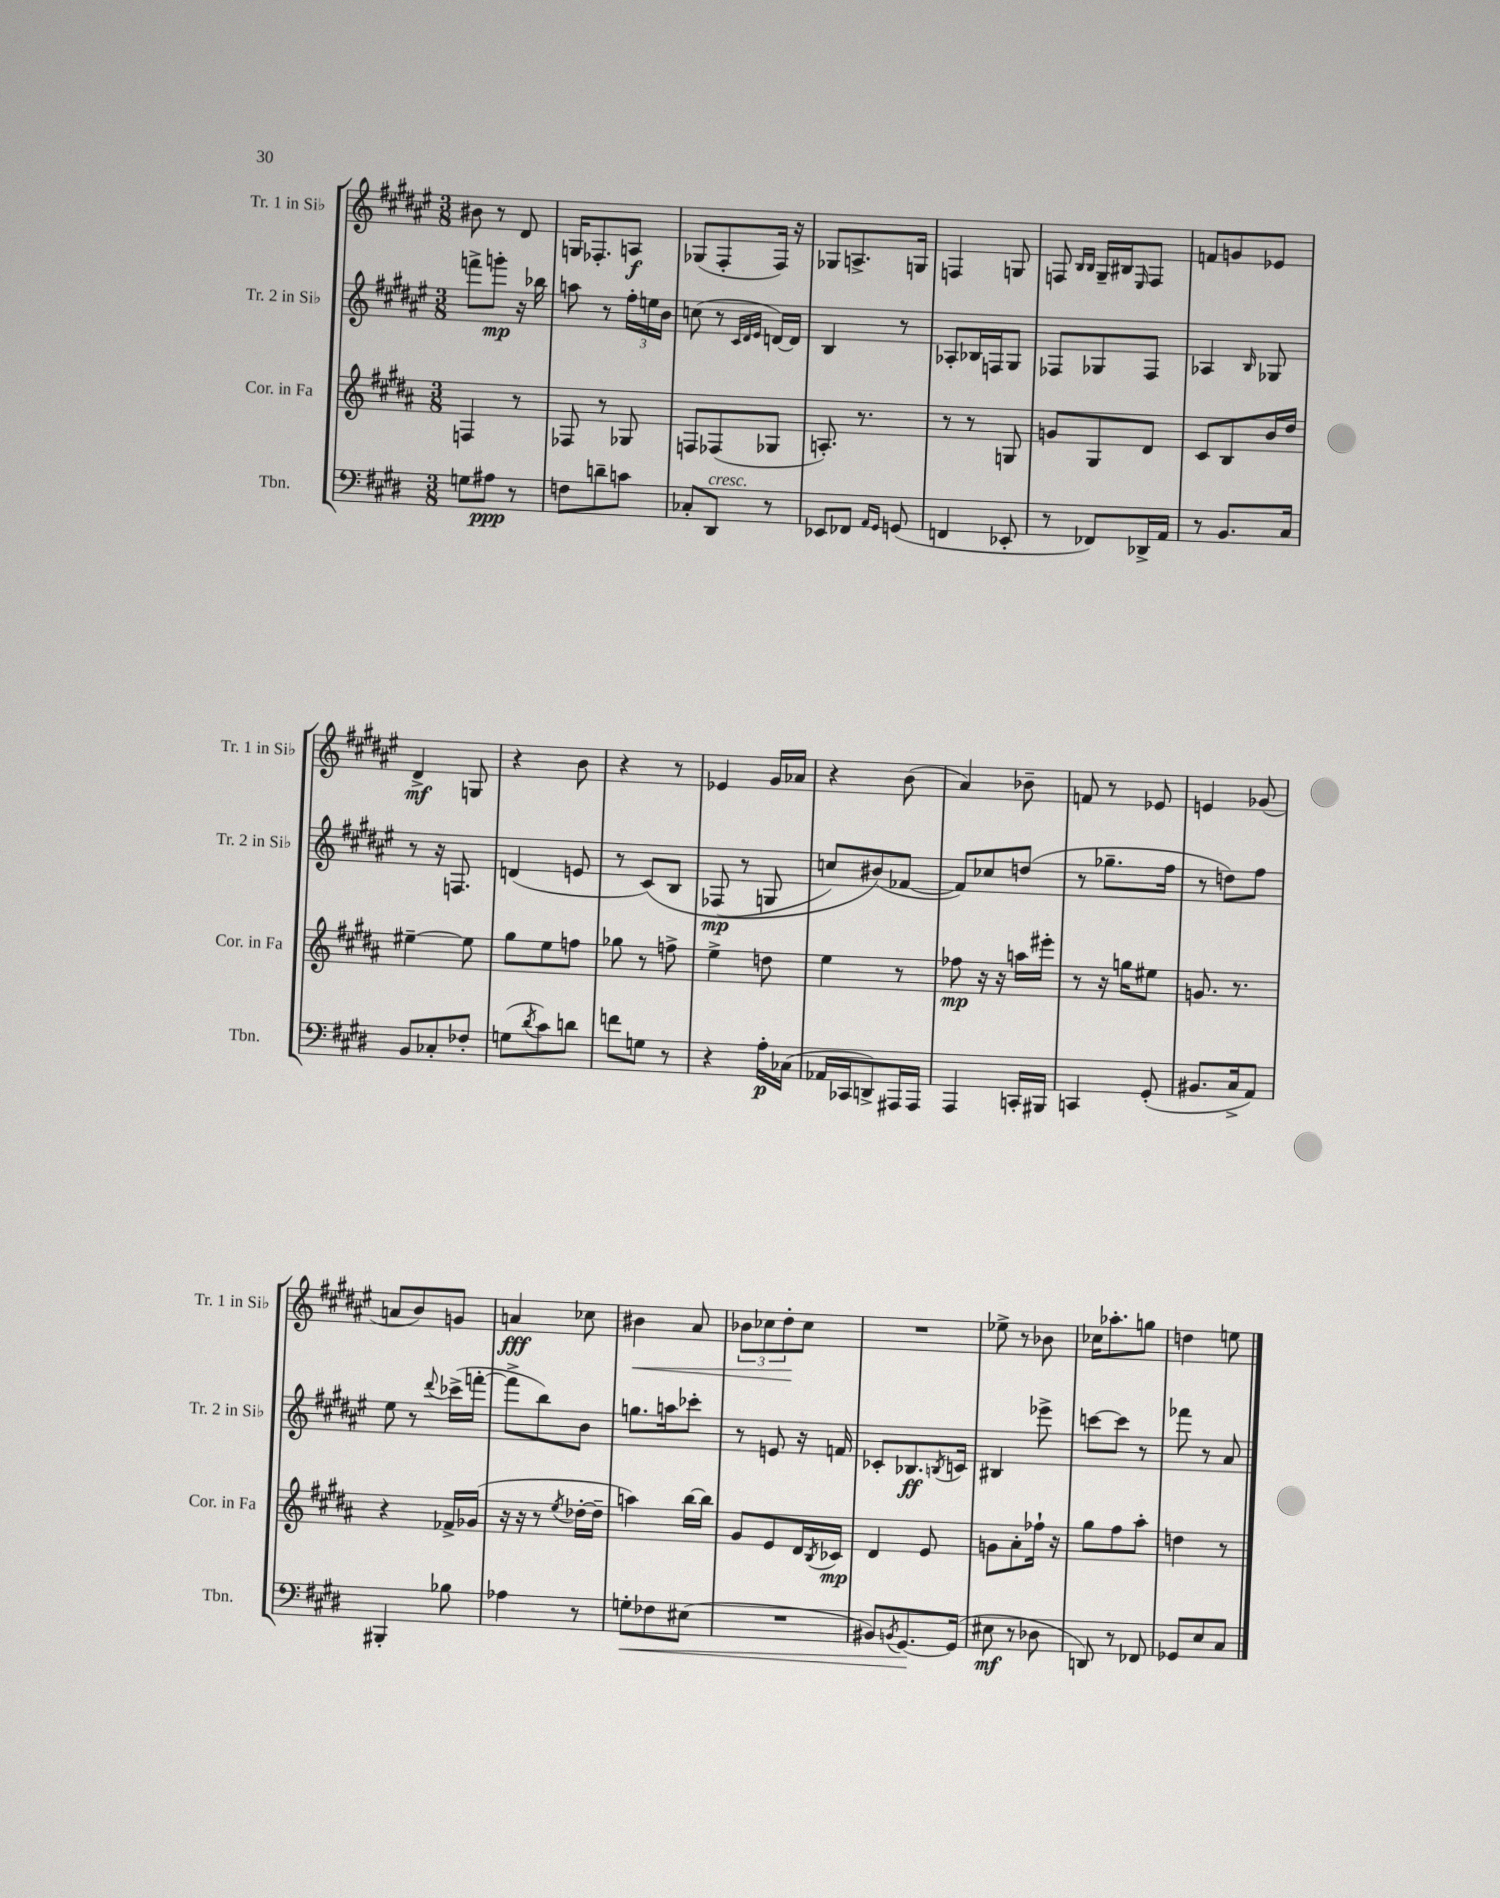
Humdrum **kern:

**kern	**kern	**kern	**kern
*staff4	*staff3	*staff2	*staff1
*clefF4	*clefG2	*clefG2	*clefG2
*k[f#c#g#d#]	*k[f#c#g#d#a#]	*k[f#c#g#d#a#e#]	*k[f#c#g#d#a#e#]
*M3/8	*M3/8	*M3/8	*M3/8
8G\L	4F/	8fff^\L	8b#\
8A#\J	.	8ggg'\J	8r
8r	8r	16r	8d#/
.	.	16bb-\	.
=	=	=	=
8F\L	8F-/	8aa\	16G/LK
.	.	.	8.F-'/
8d~\	8r	8r	.
8c\J	8G-/	24ff#'\LL	8A/J
.	.	24ee\	.
.	.	24b\JJ	.
=	=	=	=
8C-'/L	8F/L	(8cc\	(8G-/L
8DD#/J	(8F-/	8r	8F#'/
.	.	32qqc#/LLL	.
.	.	32qqd#/	.
.	.	32qqe#/JJJ	.
8r	8G-/J	[16d/LL)	16F#/Jk)
.	.	16d/]JJ	16r
=	=	=	=
8EE-/L	8.A'/)	4B/	8G-/L
8FF-/J	.	.	8.A^/
.	8.r	.	.
16qqAA/LL	.	.	.
16qqGG#/JJ	.	.	.
(8GG/	.	8r	.
.	.	.	16G/Jk
=	=	=	=
4FF/	8r	8A-'/L	4F/
.	8r	16B-/L	.
.	.	16F/J	.
8EE-'/	8G/	8G#/J	8G/
=	=	=	=
8r	8g/L	8F-/L	8F/
.	.	.	16qqB/LL
.	.	.	16qqB/JJ
8FF-/L)	8G#/	8G-/	16G#~/LL
.	.	.	16B#/J
.	.	.	16qqE#/
16DD-^/L	8d#/J	8F-/J	8F/J
16AA/JJ	.	.	.
=	=	=	=
8r	8c#/L	4A-/	8f/L
8.BB/L	8B/	.	8g/
.	.	16qqB/	.
.	16b/L	8G-/	8e-/J
16C#/Jk	16dd#/JJ	.	.
=	=	=	=
8BB/L	[4ee#~\	8r	4d#^/
8C-'/	.	16r	.
.	.	8.F/	.
8F-'/J	8ee#\]	.	8G/
=	=	=	=
(8G\L	8gg#\L	(4d/	4r
8qd#/	.	.	.
8c#\)	8ee\	.	.
8d\J	8ff\J	8e/	8b\
=	=	=	=
8f\L	8gg-\	8r	4r
8G\J	8r	&(8c#/L)	.
8r	8ff^\	8B/J	8r
=	=	=	=
4r	4ee^\	(8F-/	4e-/
.	.	8r	.
16A'\LL	8dd\	8G/	16g#/LL
(16C-\JJ	.	.	16a-/JJ
=	=	=	=
16AA-/LL	4ee\	8cc/L)	4r
16CC-/J	.	.	.
8DD^/)	.	(8b#/&)	.
16AAA#/L	8r	[8f-/J	(8b\
16AAA#/JJ	.	.	.
=	=	=	=
4AAA/	8ff-\	8f-/]L)	4a#/)
.	16r	8cc-/	.
.	16r	.	.
16CC'/LL	16aa\LL	(8dd/J	8b-~\
16BBB#/JJ	16eee#'\JJ	.	.
=	=	=	=
4CC/	8r	8r	8f/
.	16r	8.gg-~\L	8r
.	16gg\LK	.	.
(8GG#'/	8ee#\J	.	8e-/
.	.	16ff#\Jk	.
=	=	=	=
8.BB#/L	8.g/	8r	4e/
.	.	8dd\L)	.
16C#^/k	8.r	.	.
8AA/J)	.	8ff#\J	(8g-/
=	=	=	=
4BBB#'/	4r	8ee#\	8a/L
.	.	8r	8b/)
.	.	8qqddd#/	.
8B-\	16f-^/LL	(16ccc-^\LL	8g/J
.	(16g-/JJ	[16fff'\JJ	.
=	=	=	=
4A-\	16r	8fff^\]L	4a/
.	16r	.	.
.	8r	8bb\)	.
.	8qee/	.	.
8r	[16dd-'\LL	8b\J	8cc-\
.	16dd-~\]JJ	.	.
=	=	=	=
8G'\L	4aa\)	8.gg\L	4b#\
8F-\	.	.	.
.	.	16aa\k	.
(8E#\J	[16bb\LL	8ccc-'\J	8a#/
.	16bb\]JJ	.	.
=	=	=	=
4.r	8g#/L	8r	12b-\L
.	.	.	12cc-\
.	8e/	8e/	.
.	.	.	12dd#'\
.	16d#/L	16r	8cc-\J
.	8qB/	.	.
.	16c-/JJ	16f/	.
=	=	=	=
8BB#/L)	4d#/	8c-'/L	4.r
8qBB/	.	.	.
[8.GG#/	.	8.B-/	.
.	8e/	.	.
.	.	8qB/	.
(16GG#/]Jk	.	16c/Jk	.
=	=	=	=
8E#\	8g\L	4B#/	8ee-^\
8r	8a#'\	.	8r
8D-\	16ff-`\Jk	8eee-^\	8b-\
.	16r	.	.
=	=	=	=
8DD/)	8gg#\L	[8ccc\L	16cc-\LK
.	.	.	8.aa-'\
8r	8ff#\	8ccc\]J	.
8FF-/	8aa#'\J	8r	8gg\J
=	=	=	=
8GG-/L	4dd\	8fff-\	4dd\
8E/	.	8r	.
8C#/J	8r	8a#/	8ee\
==	==	==	==
*-	*-	*-	*-
